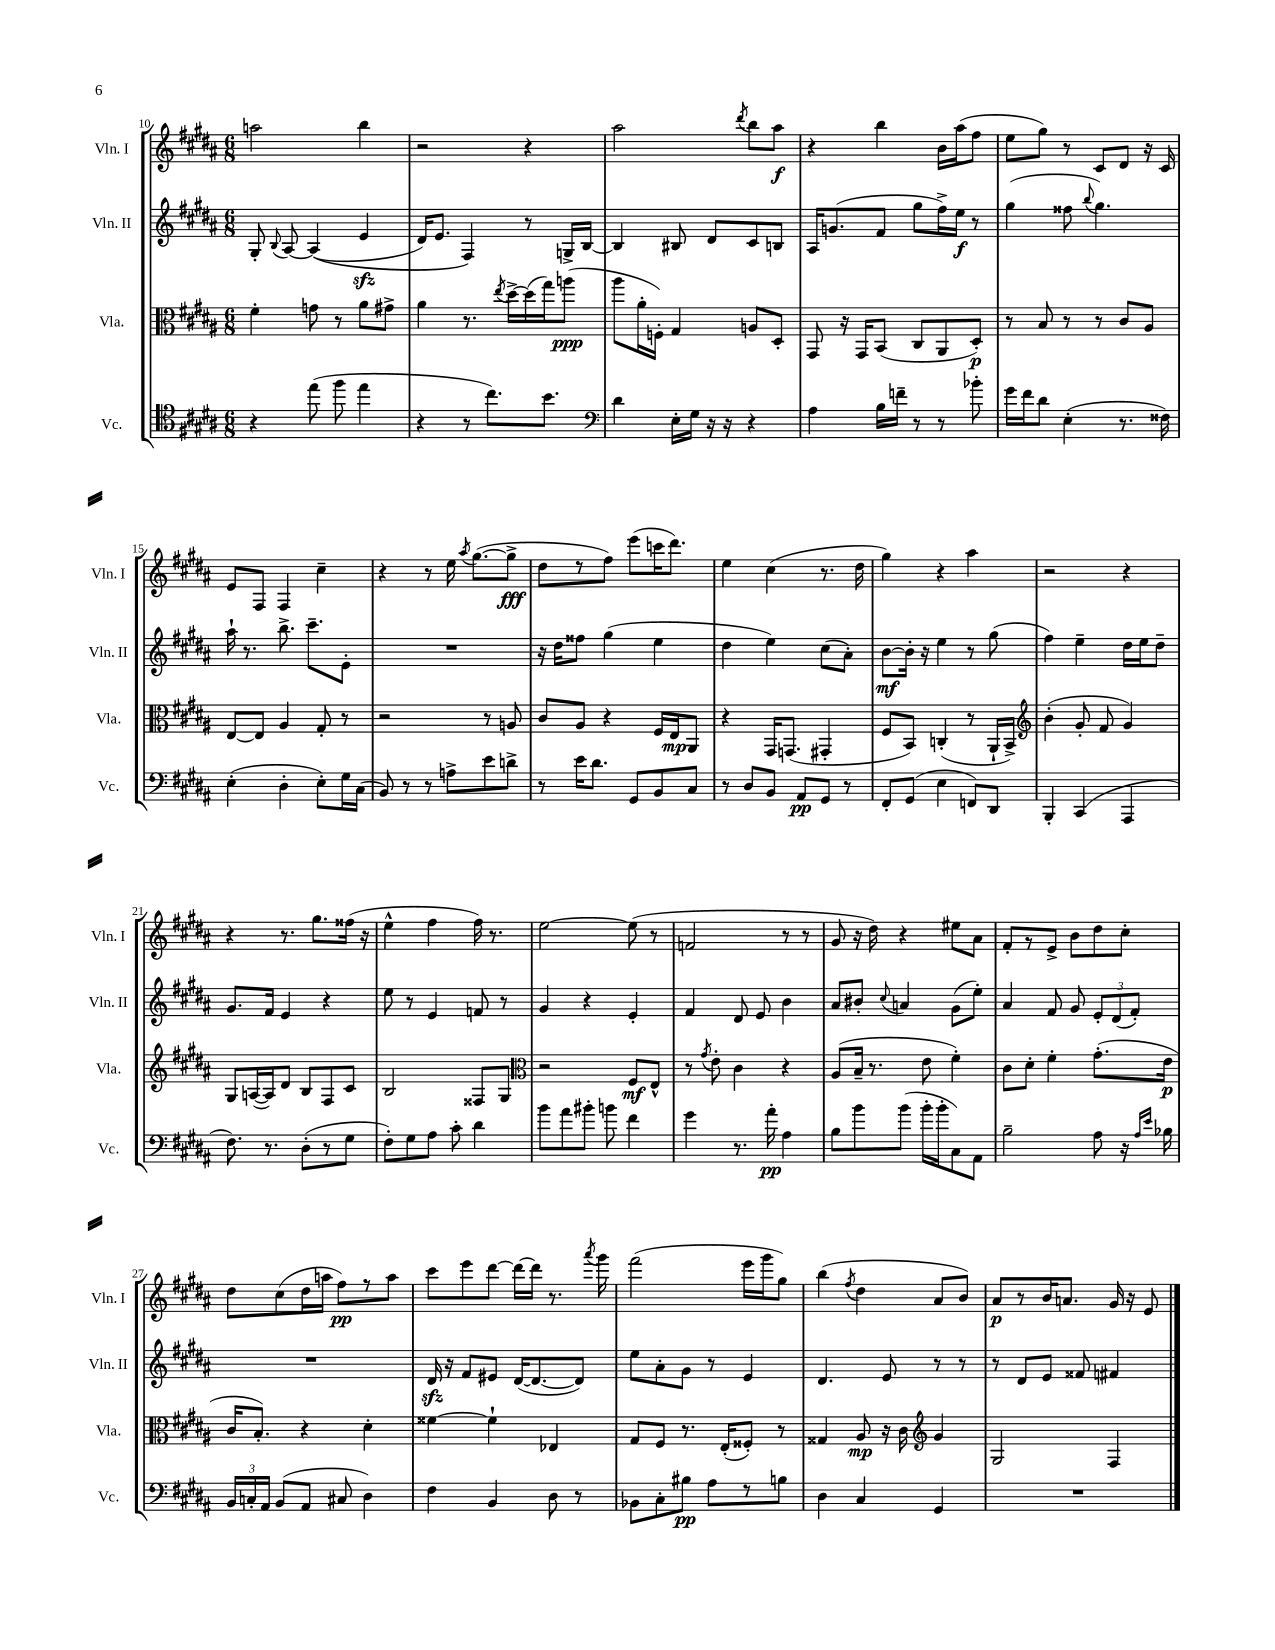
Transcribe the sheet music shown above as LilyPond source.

<<
\new StaffGroup <<
\new Staff = "s0" \with { instrumentName = "Vln. I" shortInstrumentName = "Vln. I" } {
    \clef treble \key b \major \numericTimeSignature \time 6/8
    \autoBeamOff a''2 b''4 |
    r2 r4 |
    ais''2 \acciaccatura { dis'''8 } b''8[ ais''8]\f |
    r4 b''4 b'16[ ais''16( fis''8] |
    e''8[ gis''8]) r8 cis'8[ dis'8] r16 cis'16 |
    e'8[ fis8] fis4 cis''4-- |
    r4 r8 e''16 \acciaccatura { ais''8 } gis''8.[~( gis''8]->\fff |
    dis''8[ r8 fis''8]) e'''8[( c'''16 dis'''8.]) |
    e''4 cis''4( r8. dis''16 |
    gis''4) r4 ais''4 |
    r2 r4 |
    r4 r8. gis''8.[ fisis''16]( r16 |
    e''4-^ fis''4 fis''16) r8. |
    e''2~ e''8( r8 |
    f'2 r8 r8 |
    gis'8 r16 dis''16) r4 eis''8[ ais'8] |
    fis'8[-. r8 e'8]-> b'8[ dis''8 cis''8]-. |
    dis''8[ cis''8( dis''16 a''16] fis''8[\pp) r8 a''8] |
    cis'''8[ e'''8 dis'''8]~ dis'''16[~ dis'''16] r8. \acciaccatura { ais'''8 } gis'''16 |
    fis'''2( e'''16[ gis'''16 gis''8]) |
    b''4( \acciaccatura { fis''8 } dis''4 ais'8[ b'8]) |
    ais'8[\p r8 b'16 a'8.] gis'16 r16 e'8 \bar "|." |
}
\new Staff = "s1" \with { instrumentName = "Vln. II" shortInstrumentName = "Vln. II" } {
    \clef treble \key b \major \numericTimeSignature \time 6/8
    \autoBeamOff gis8-. \appoggiatura { b8 } ais8~ ais4(\( e'4\sfz |
    dis'16[) e'8.] fis4\) r8 g16[-> b16]~ |
    b4 bis8 dis'8[ cis'8 b8] |
    ais16[ g'8.( fis'8] gis''8[ fis''16->) e''16]\f r8 |
    gis''4( fisis''8 \appoggiatura { b''8 } gis''4.) |
    ais''16-! r8. b''8.-> cis'''8.[-- e'8]-. |
    R2. |
    r16 dis''16[ fisis''8] gis''4( e''4 |
    dis''4 e''4) cis''8[( ais'8]-.) |
    b'8[~\mf b'16]-. r16 e''4 r8 gis''8( |
    fis''4) e''4-- dis''16[ e''16 dis''8]-- |
    gis'8.[ fis'16] e'4 r4 |
    e''8 r8 e'4 f'8 r8 |
    gis'4 r4 e'4-. |
    fis'4 dis'8 e'8 b'4 |
    ais'8[ bis'8]-. \appoggiatura { cis''8 } a'4 gis'8[( e''8]-.) |
    ais'4 fis'8 gis'8 \tuplet 3/2 { e'8[-. dis'8( fis'8]-.) } |
    R2. |
    dis'16\sfz r16 fis'8[ eis'8] dis'16[~( dis'8.~ dis'8]) |
    e''8[ ais'8-. gis'8] r8 e'4 |
    dis'4. e'8 r8 r8 |
    r8 dis'8[ e'8] fisis'8 fis'4 \bar "|." |
}
\new Staff = "s2" \with { instrumentName = "Vla." shortInstrumentName = "Vla." } {
    \clef alto \key b \major \numericTimeSignature \time 6/8
    \autoBeamOff fis'4-. g'8 r8 ais'8[ gis'8]-> |
    ais'4 r8. \acciaccatura { e''8 } dis''16[~-> dis''16( gis''16) a''8]\ppp( |
    ais''8[ ais'16-. f16]-.) gis4 a8[ dis8]-. |
    gis,8 r16 gis,16[ b,8]( cis8[ ais,8 dis8]-.\p) |
    r8 b8 r8 r8 cis'8[ ais8] |
    e8[~ e8] ais4 gis8-. r8 |
    r2 r8 a8 |
    cis'8[ ais8] r4 fis16[ e16\mp ais,8] |
    r4 gis,16[ g,8.]( gis,4-. |
    fis8[ b,8]) c4-.( r8 ais,16[-! b,16]->) |
    \clef treble b'4-.( gis'8-. fis'8 gis'4) |
    gis8[ a16~( a16) dis'8] b8[ fis8 cis'8] |
    b2 fisis8[ gis8] |
    \clef alto r2 fis8[\mf e8]-^ |
    r8 \acciaccatura { gis'8 } e'8-. cis'4 r4 |
    ais8[( b16]-- r8. e'8 fis'4-.) |
    cis'8[ dis'8]-. fis'4-. gis'8.[-.( e'16]\p |
    cis'16[ b8.]-.) r4 dis'4-. |
    fisis'4~ fisis'4-! ees4 |
    gis8[ fis8] r8. e16[-.( fisis8]-.) r8 |
    gisis4 ais8\mp r16 cis'16 \clef treble gis'4 |
    gis2 fis4 \bar "|." |
}
\new Staff = "s3" \with { instrumentName = "Vc." shortInstrumentName = "Vc." } {
    \clef tenor \key b \major \numericTimeSignature \time 6/8
    \autoBeamOff r4 e''8( fis''8 e''4 |
    r4 r8 cis''8.[) b'8.] |
    \clef bass dis'4 e16[-. gis16] r16 r16 r4 |
    ais4 b16[ f'16]-- r8 r8 bes'8-. |
    gis'16[ fis'16 dis'8] e4-.( r8. fisis16) |
    e4-.( dis4-. e8[-.) gis16 cis16]( |
    b,8) r8 r8 a8[-> e'8 d'8]-> |
    r8 e'16[ dis'8.] gis,8[ b,8 cis8] |
    r8 dis8[ b,8] ais,8[\pp gis,8] r8 |
    fis,8[-. gis,8]( e4 f,8[) dis,8] |
    b,,4-. cis,4( ais,,4 |
    fis8.) r8. dis8[-.( r8 gis8] |
    fis8[-.) gis8 ais8] cis'8-. dis'4 |
    b'8[ ais'8 bis'8]-. b'8 fis'4 |
    gis'4 r8. ais'16-.\pp ais4 |
    b8[ b'8 b'8]( b'16[-. b'16-. cis8) ais,8] |
    b2-- ais8 r16 \grace { ais16[ e'16] } bes16 |
    \tuplet 3/2 { b,16[ c16-. ais,16] } b,8[( ais,8] cis8 dis4) |
    fis4 b,4 dis8 r8 |
    bes,8[ cis8-. bis8]\pp ais8[ r8 b8] |
    dis4 cis4 gis,4 |
    R2. \bar "|." |
}
>>
>>
\layout { \context { \Score currentBarNumber = #10 } }
